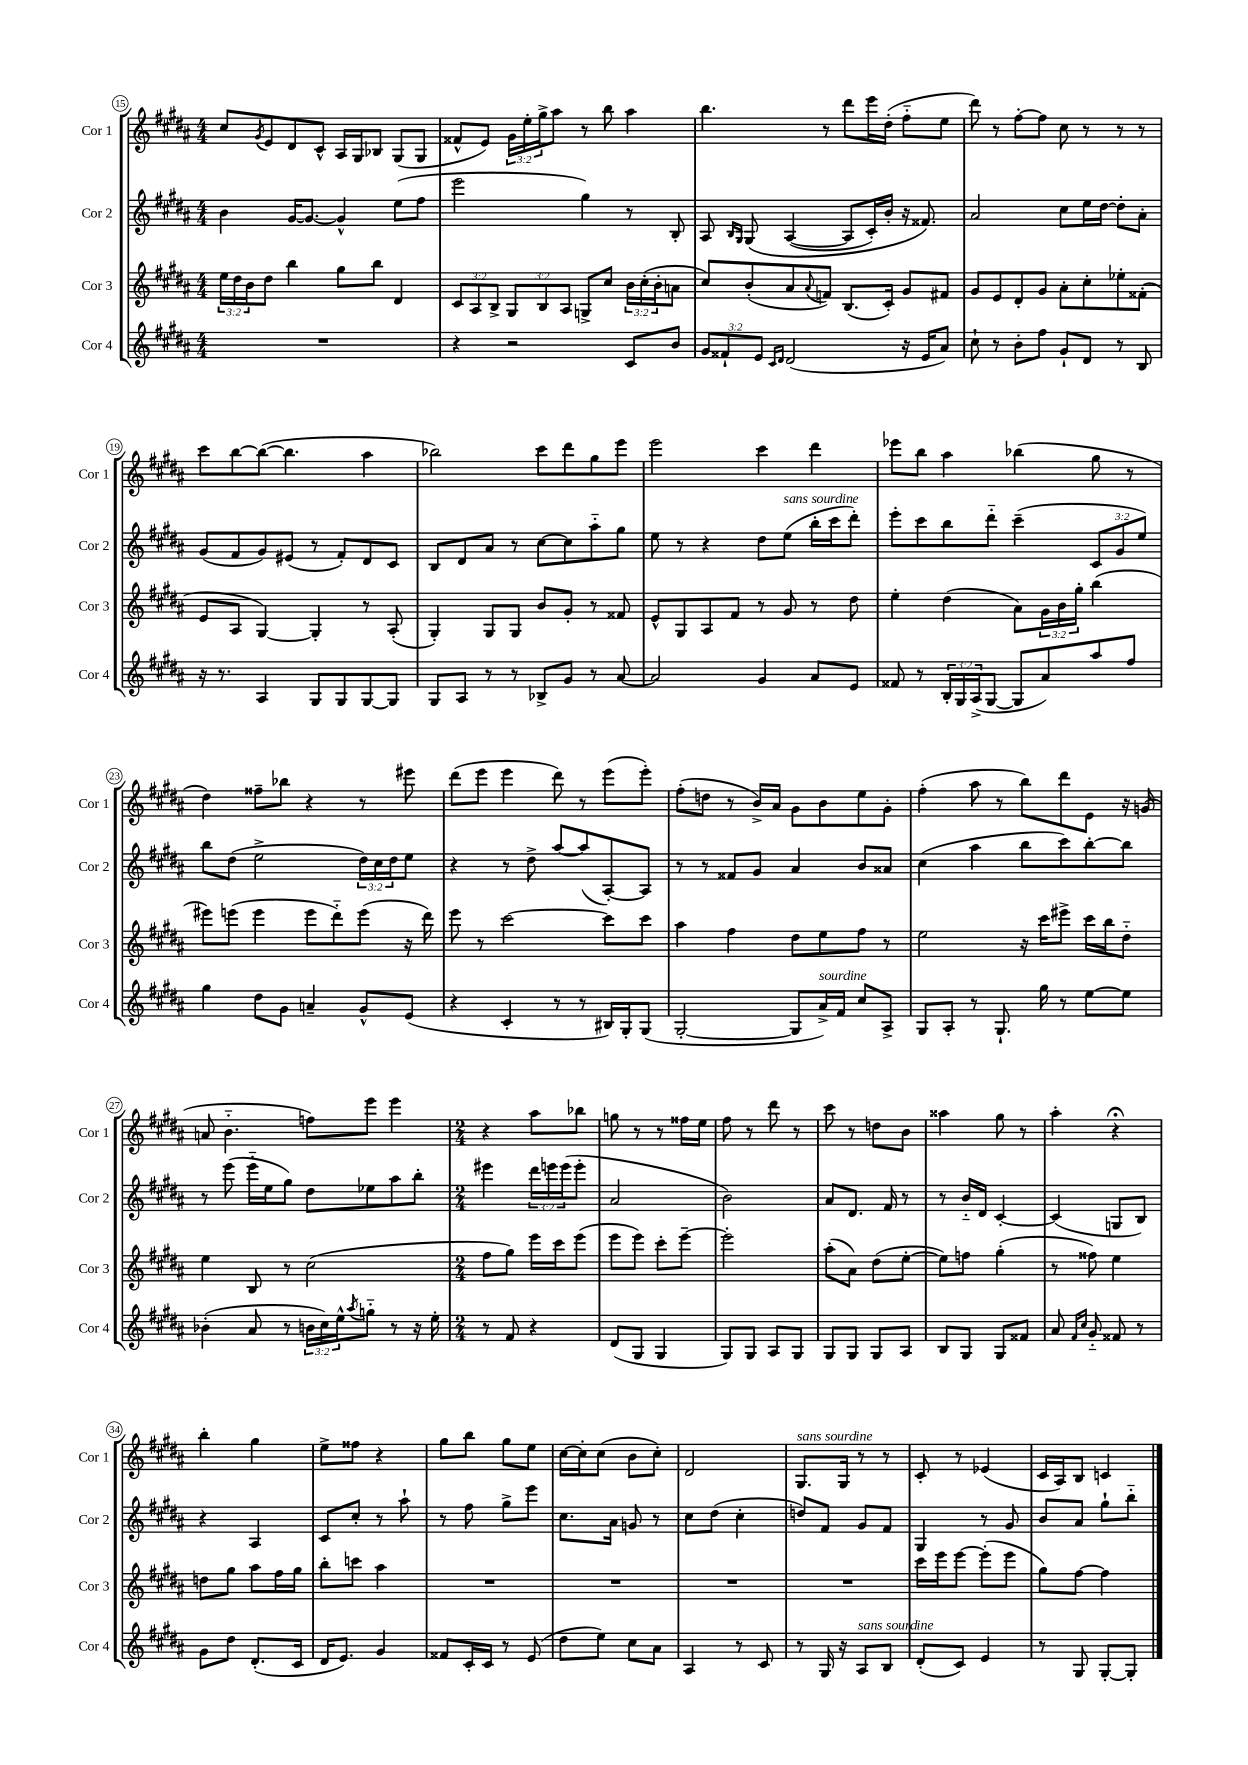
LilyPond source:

<<
\new StaffGroup <<
\new Staff = "s0" \with { instrumentName = "Cor 1" shortInstrumentName = "Cor 1" } {
    \clef treble \key b \major \numericTimeSignature \time 4/4 \override Staff.TupletNumber.text = #tuplet-number::calc-fraction-text
    cis''8 \acciaccatura { gis'8 } e'8 dis'8 cis'8-^ ais16 gis16 bes8 gis8( gis8 |
    fisis'8-^ e'8) \tuplet 3/2 { gis'16 e''16-. gis''16-> } ais''8 r8 b''8 ais''4 |
    b''4. r8 dis'''8 e'''16 dis''16-.( fis''8-_ e''8 |
    dis'''8) r8 fis''8~-. fis''8 cis''8 r8 r8 r8 |
    cis'''8 b''8~ b''8~( b''4. ais''4 |
    bes''2) cis'''8 dis'''8 gis''8 e'''8 |
    e'''2 cis'''4 dis'''4 |
    ees'''8 b''8 ais''4 bes''4( gis''8 r8 |
    dis''4) fisis''8-- bes''8 r4 r8 eis'''8 |
    dis'''8( e'''8 e'''4 dis'''8) r8 e'''8( e'''8-.) |
    fis''8-.( d''8 r8 b'16->) ais'16 gis'8 b'8 e''8 gis'8-. |
    fis''4-.( ais''8 r8 b''8) dis'''8 e'8 r16 g'16( |
    a'8 b'4.-_ f''8) e'''8 e'''4 |
    \numericTimeSignature \time 2/4 r4 ais''8 bes''8 |
    g''8 r8 r8 fisis''16 e''16 |
    fis''8 r8 dis'''8 r8 |
    cis'''8 r8 d''8 b'8 |
    aisis''4 gis''8 r8 |
    ais''4-. r4\fermata |
    b''4-. gis''4 |
    e''8-> fisis''8 r4 |
    gis''8 b''8 gis''8 e''8 |
    cis''16~ cis''16-. cis''8( b'8 cis''8-.) |
    dis'2 |
    gis8.^\markup { \italic "sans sourdine" } gis16 r8 r8 |
    cis'8-. r8 ees'4( |
    cis'16 ais16) b8 c'4 \bar "|." |
}
\new Staff = "s1" \with { instrumentName = "Cor 2" shortInstrumentName = "Cor 2" } {
    \clef treble \key b \major \numericTimeSignature \time 4/4 \override Staff.TupletNumber.text = #tuplet-number::calc-fraction-text
    b'4 gis'16~ gis'8.~ gis'4-^ e''8( fis''8 |
    e'''2 gis''4) r8 b8-. |
    ais8 \grace { b16 gis16 } gis8\( ais4~( ais8 cis'16-.) b'16-. r16 fisis'8.\) |
    ais'2 cis''8 e''16 dis''16~ dis''8-. ais'8-. |
    gis'8( fis'8 gis'8) eis'8( r8 fis'8-.) dis'8 cis'8 |
    b8 dis'8 ais'8 r8 cis''8~ cis''8 ais''8-_ gis''8 |
    e''8 r8 r4 dis''8 e''8^\markup { \italic "sans sourdine" }( b''16-. cis'''16 dis'''8-.) |
    e'''8-. cis'''8 b''8 dis'''8-_ cis'''4--( \tuplet 3/2 { cis'8 gis'8 e''8) } |
    b''8 dis''8( e''2-> \tuplet 3/2 { dis''16) cis''16 dis''16 } e''8 |
    r4 r8 dis''8-> ais''8~ ais''8( ais8~-.) ais8 |
    r8 r8 fisis'8 gis'8 ais'4 b'8 aisis'8 |
    cis''4( ais''4 b''8 cis'''8) b''8~-. b''8 |
    r8 e'''8( e'''16-_ e''16 gis''8) dis''8 ees''8 ais''8 b''8-. |
    \numericTimeSignature \time 2/4 eis'''4 \tuplet 3/2 { dis'''16 e'''16 e'''16( } e'''8-. |
    ais'2 |
    b'2) |
    ais'8 dis'8. fis'16 r8 |
    r8 b'16-_ dis'16 cis'4~-. |
    cis'4( g8 b8) |
    r4 ais4 |
    cis'8 cis''8-. r8 ais''8-! |
    r8 fis''8 gis''8-> e'''8 |
    cis''8. ais'16 g'8 r8 |
    cis''8 dis''8( cis''4-. |
    d''8) fis'8 gis'8 fis'8 |
    gis4 r8 gis'8 |
    b'8 ais'8 gis''8-! b''8-_ \bar "|." |
}
\new Staff = "s2" \with { instrumentName = "Cor 3" shortInstrumentName = "Cor 3" } {
    \clef treble \key b \major \numericTimeSignature \time 4/4 \override Staff.TupletNumber.text = #tuplet-number::calc-fraction-text
    \tuplet 3/2 { e''16 dis''16 b'16 } dis''8 b''4 gis''8 b''8 dis'4 |
    \tuplet 3/2 { cis'8 ais8 b8-> } \tuplet 3/2 { gis8 b8 ais8 } g8-> cis''8 \tuplet 3/2 { b'16 cis''16-.( b'16-. } a'8 |
    cis''8) b'8-.( ais'8 \appoggiatura { ais'8 } f'8) b8.( cis'16-.) gis'8 fis'8 |
    gis'8 e'8 dis'8-. gis'8 ais'8-. cis''8-. ees''8-. fisis'8-.( |
    e'8 ais8 gis4~) gis4-. r8 ais8-.( |
    gis4-.) gis8 gis8 b'8 gis'8-. r8 fisis'8 |
    e'8-^ gis8 ais8 fis'8 r8 gis'8 r8 dis''8 |
    e''4-. dis''4( ais'8) \tuplet 3/2 { gis'16 b'16 gis''16-. } b''4( |
    eis'''8) e'''8( e'''4 e'''8 dis'''8-_) e'''8( r16 dis'''16) |
    e'''8 r8 cis'''2~ cis'''8 cis'''8 |
    ais''4 fis''4 dis''8 e''8 fis''8 r8 |
    e''2 r16 cis'''16 eis'''8-> cis'''16 b''16 dis''8-_ |
    e''4 b8 r8 cis''2( |
    \numericTimeSignature \time 2/4 fis''8 gis''8) e'''16 cis'''16 e'''8( |
    e'''8 e'''8) cis'''8-. e'''8~-- |
    e'''2-. |
    ais''8-.( ais'8) dis''8( e''8~-. |
    e''8) f''8 gis''4-.( |
    r8 fisis''8) e''4 |
    d''8 gis''8 ais''8 fis''16 gis''16 |
    b''8-. c'''8 ais''4 |
    R2 |
    R2 |
    R2 |
    R2 |
    cis'''16 e'''16 e'''8~ e'''8-.( e'''8 |
    gis''8) fis''8~ fis''4 \bar "|." |
}
\new Staff = "s3" \with { instrumentName = "Cor 4" shortInstrumentName = "Cor 4" } {
    \clef treble \key b \major \numericTimeSignature \time 4/4 \override Staff.TupletNumber.text = #tuplet-number::calc-fraction-text
    R1 |
    r4 r2 cis'8 b'8 |
    \tuplet 3/2 { gis'8 fisis'8-! e'8 } \grace { cis'16 dis'16 } dis'2( r16 e'16 ais'8) |
    cis''8-! r8 b'8-. fis''8 gis'8-! dis'8 r8 b8 |
    r16 r8. ais4 gis8 gis8 gis8~ gis8 |
    gis8 ais8 r8 r8 bes8-> gis'8 r8 ais'8~ |
    ais'2 gis'4 ais'8 e'8 |
    fisis'8 r8 \tuplet 3/2 { b16-. gis16 ais16->( } gis8~ gis8 ais'8) ais''8 fis''8 |
    gis''4 dis''8 gis'8 a'4-- gis'8-^ e'8( |
    r4 cis'4-. r8 r8 bis16) gis16-. gis8( |
    gis2~-. gis8 ais'16->^\markup { \italic "sourdine" }) fis'16 cis''8 ais8-> |
    gis8 ais8-. r8 gis8.-! gis''16 r8 e''8~ e''8 |
    bes'4-.( ais'8 r8 \tuplet 3/2 { b'16 cis''16) e''16-^ } \acciaccatura { ais''8 } g''8-_ r8 r16 e''16-. |
    \numericTimeSignature \time 2/4 r8 fis'8 r4 |
    dis'8( gis8 gis4 |
    gis8) gis8 ais8 gis8 |
    gis8 gis8 gis8 ais8 |
    b8 gis8 gis8 fisis'8 |
    ais'8 \grace { fis'16 cis''16 } gis'8-_ fisis'8 r8 |
    gis'8 dis''8 dis'8.-.( cis'16 |
    dis'16 e'8.) gis'4 |
    fisis'8 cis'16-. cis'16 r8 e'8( |
    dis''8 e''8) cis''8 ais'8 |
    ais4 r8 cis'8 |
    r8 gis16 r16 ais8^\markup { \italic "sans sourdine" } b8 |
    dis'8-.( cis'8) e'4 |
    r8 gis8 gis8~-. gis8-. \bar "|." |
}
>>
>>
\layout { \context { \Score currentBarNumber = #15 \override BarNumber.stencil = #(make-stencil-circler 0.1 0.3 ly:text-interface::print) } }
